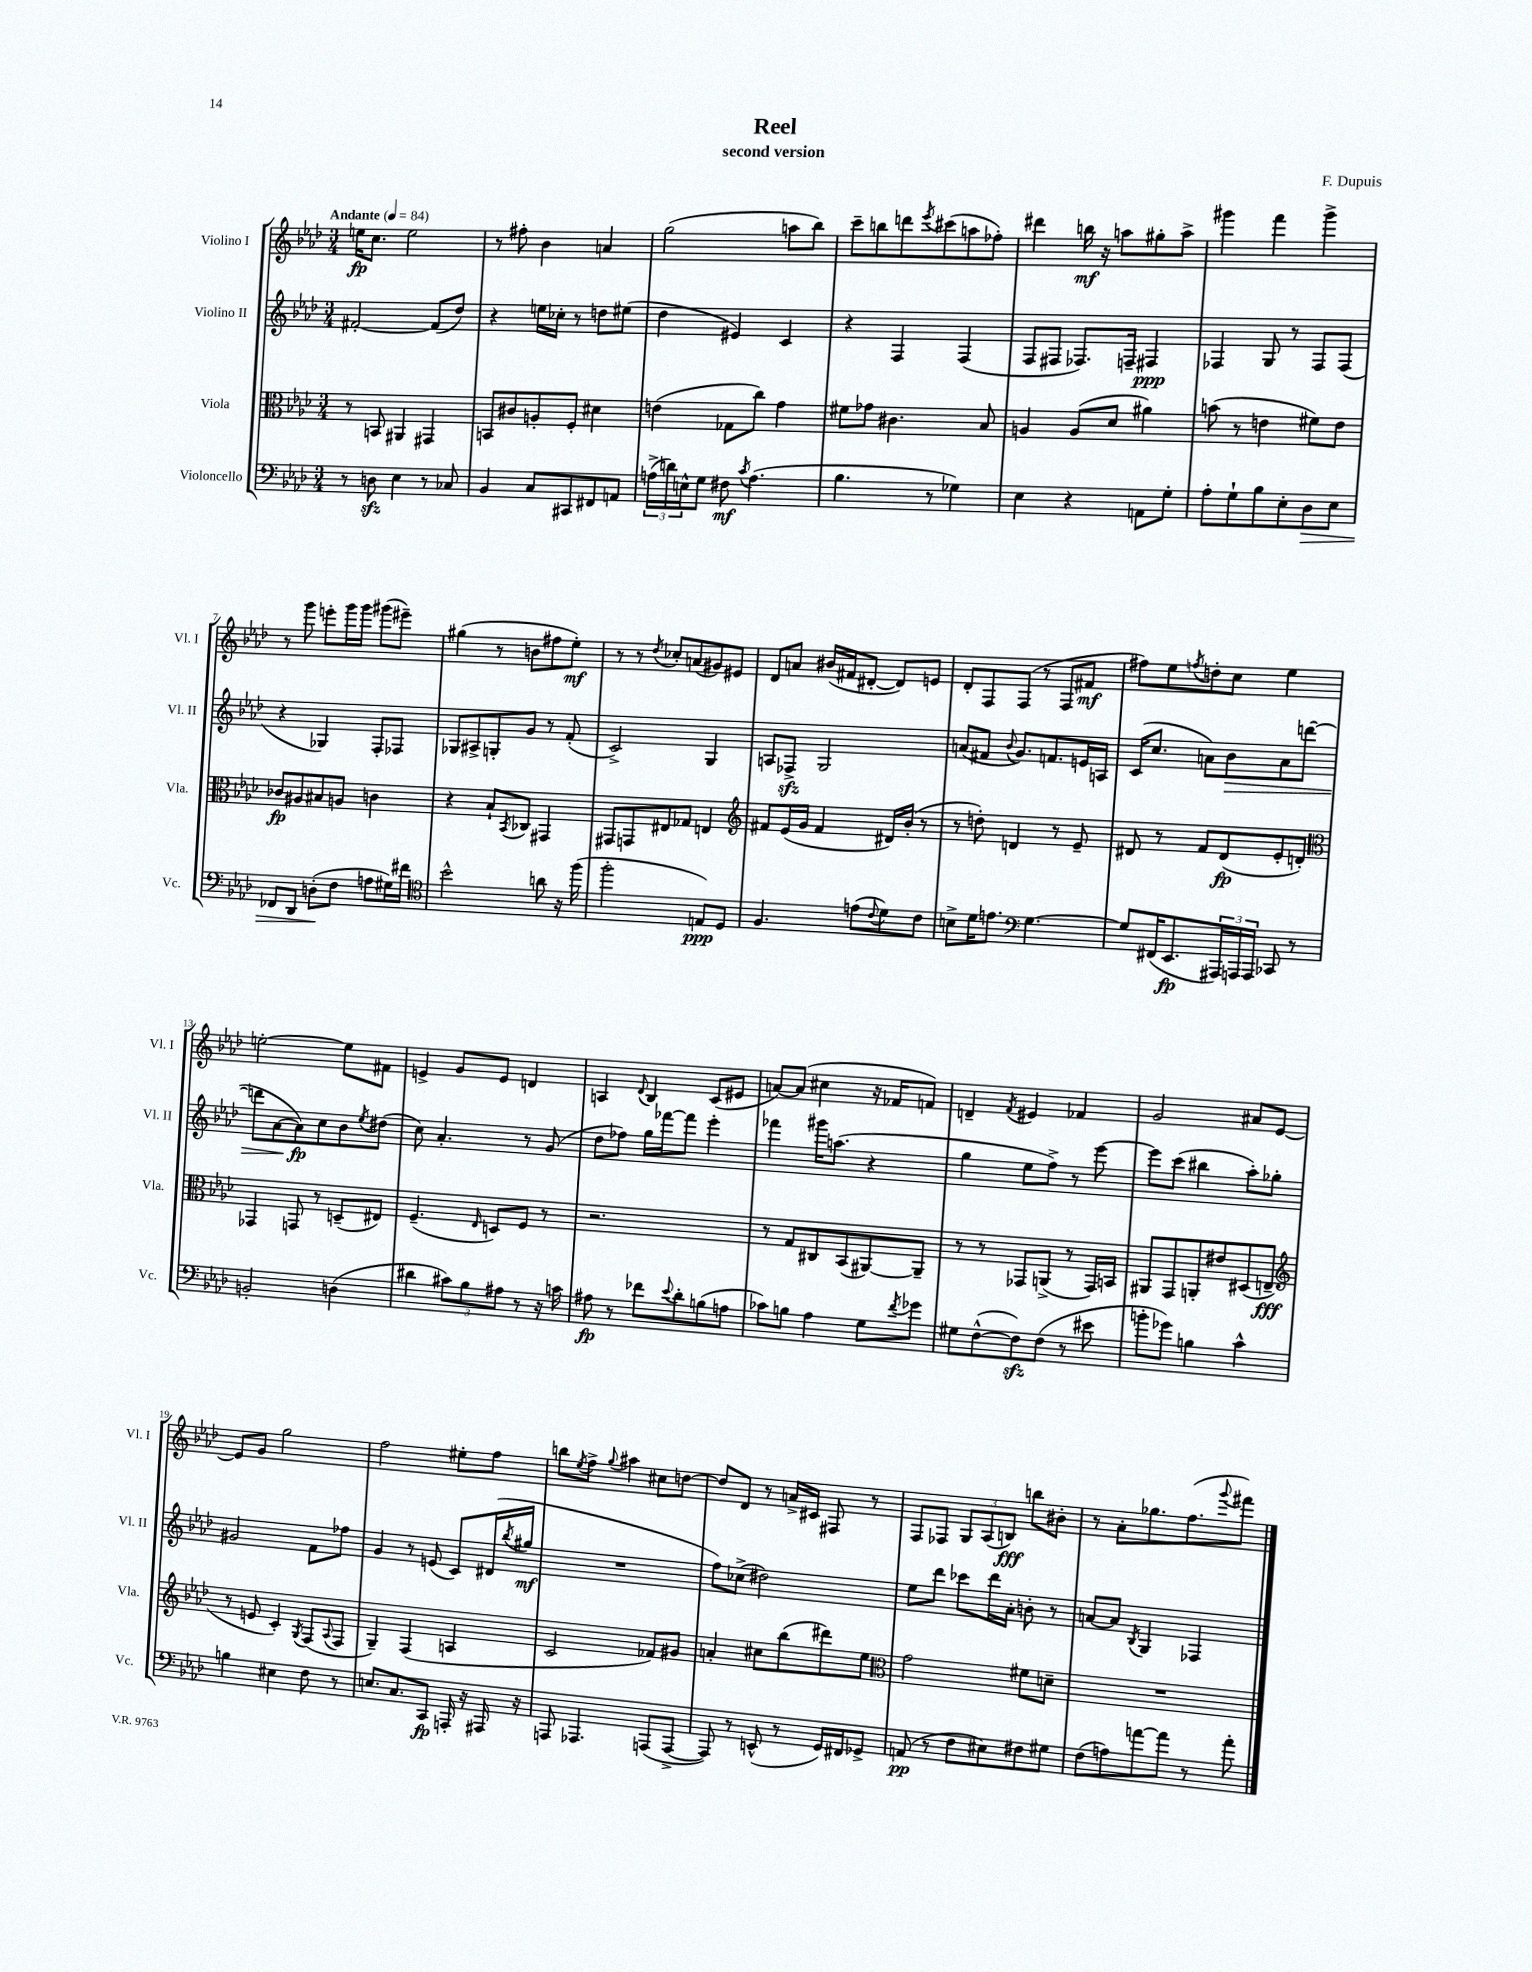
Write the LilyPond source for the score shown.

\header { title = "Reel" composer = "F. Dupuis" subtitle = "second version" }
<<
\new StaffGroup <<
\new Staff = "s0" \with { instrumentName = "Violino I" shortInstrumentName = "Vl. I" } {
    \clef treble \key aes \major \numericTimeSignature \time 3/4 \tempo "Andante" 4 = 84
    e''16\fp c''8. e''2 |
    r8 fis''8-. bes'4 a'4 |
    g''2( a''8 bes''8) |
    c'''8-- b''8 d'''8 \acciaccatura { ees'''8 } cis'''8( a''8 fes''8-.) |
    dis'''4 b''16\mf r16 a''8 gis''8-. a''8-> |
    gis'''4 f'''4 gis'''4-> |
    r8 g'''8 e'''8-. g'''16 g'''16 gis'''8( eis'''8--) |
    gis''4( r8 b'8 fis''8 ees''8-.\mf) |
    r8 r8 \acciaccatura { des''8 } ces''8-. a'8( gis'8) eis'8 |
    des'8 a'8 bis'16( fis'16 dis'8~-. dis'8) e'8 |
    des'8-. f8 f8( r8 f8 fis'8\mf |
    fis''8) ees''8 \acciaccatura { f''8 } d''8-. c''8 ees''4 |
    e''2~-. e''8 fis'8 |
    e'4-> g'8 e'8 d'4 |
    a4 \appoggiatura { des'8 } bes4 c'8( eis'8 |
    a'8~) a'8( cis''4 r16 fes'16 f'8) |
    d'4-- \acciaccatura { f'8 } eis'4 fes'4 |
    g'2 ais'8 ees'8~ |
    ees'8 g'8 g''2 |
    f''2 eis''8-. f''8 |
    b''8 \acciaccatura { ees''8 } f''8-> \appoggiatura { g''8 } ais''4 cis''8 d''8~ |
    d''8 des'8 r8 a'16-> cis'16 fis8 r8 |
    f8 fes8 \tuplet 3/2 { g8 aes8( b8\fff) } b''8 bis'8-. |
    r8 aes'8-. ges''8. f''8.( \appoggiatura { g'''8 } fis'''8) \bar "|." |
}
\new Staff = "s1" \with { instrumentName = "Violino II" shortInstrumentName = "Vl. II" } {
    \clef treble \key aes \major \numericTimeSignature \time 3/4
    fis'2~-. fis'8( des''8) |
    r4 e''16 ces''16-. r8 d''8 eis''8( |
    des''4 eis'4) c'4 |
    r4 f4 f4( |
    f8 fis8 fes8.) f16-- fis4\ppp |
    fes4 g8 r8 fes8 fes8( |
    r4 ges4) f8-. fes8 |
    ges8 ais8-> g8-. g'8 r8 f'8-.( |
    c'2->) g4 |
    a8 fes8->\sfz g2 |
    a'8( fis'8 \appoggiatura { bes'8 } g'8.) f'8. e'16 a16 |
    c'16( c''8. a'8) bes'8\> a'8 d'''8~( |
    d'''8 aes'8~ aes'8\fp\!) c''8 bes'8 \acciaccatura { ees''8 } dis''8( |
    c''8) aes'4.-. r8 g'8( |
    des''8 fes''8) g''16 fes'''16~ fes'''8 ees'''4-. |
    fes'''4 gis'''16 a''8.( r4 |
    g''4 ees''8 f''8->) r8 ees'''8~ |
    ees'''8 c'''8( bis''4 aes''8-.) ges''8-. |
    gis'2 f'8 fes''8 |
    g'4 r8 e'8( c'8) dis'16( \acciaccatura { bes''8 } gis''16\mf |
    R2. |
    f''8) ces''8->( dis''2) |
    ees''8 des'''8 ces'''8 des'''16 aes'16-. b'8-. r8 |
    a'8~ a'8 \acciaccatura { bes8 } g4 fes4 \bar "|." |
}
\new Staff = "s2" \with { instrumentName = "Viola" shortInstrumentName = "Vla." } {
    \clef alto \key aes \major \numericTimeSignature \time 3/4
    r8 b,8 ais,4 gis,4 |
    b,8 cis'8 a8-. f8-. dis'4 |
    e'4( ges8 c''8) g'4 |
    fis'8 ges'8 cis'4. bes8 |
    a4 a8( des'8 ais'4) |
    b'8( r8 e'4 fis'8) e'8 |
    ces'8\fp ais8 bis8 a8 c'4 |
    r4 bes8-! \acciaccatura { bes,8 } ces8 gis,4 |
    gis,8 g,8 eis8 ges8 e4 |
    \clef treble fis'8 ees'16( g'16 fis'4 dis'16) bes'16-.( r8 |
    r8 d''8-.) d'4 r8 ees'8-- |
    dis'8 r8 f'8 dis'8\fp( ees'8-. d'8-.) |
    \clef alto ges,4 g,8 r8 d8--( eis8) |
    f4.--( \grace { ees16 } d8) f8 r8 |
    r2. |
    r8 g8 cis8 bes,8( ais,8~) ais,8-- |
    r8 r8 ges,8 a,8->( r8 ges,16) b,16 |
    ais,8 g,8 a,8-. eis'8 dis8( e8--\fff |
    \clef treble r8 e'8 c'4-.) \acciaccatura { g8 } f8( \appoggiatura { aes8 } f8 |
    g4--) f4( a4 |
    c'2 fes'8) gis'8 |
    a'4-. cis''8 bes''8( dis'''8) ees''8 |
    \clef alto g'2 fis'8 d'8-- |
    R2. \bar "|." |
}
\new Staff = "s3" \with { instrumentName = "Violoncello" shortInstrumentName = "Vc." } {
    \clef bass \key aes \major \numericTimeSignature \time 3/4
    r8 d8\sfz ees4 r8 ces8 |
    bes,4 c8 cis,8 fis,8 a,8 |
    \tuplet 3/2 { a16->( d'16) e16-^ } g8 fis8\mf \acciaccatura { c'8 } a4.( |
    bes4. r8 ges4) |
    ees4 r4 a,8 g8-. |
    aes8-. g8-! bes8 ees8-. des8\> ees8 |
    fes,8 des,8 d8-.\!( f8 a8 gis16) fis'16 |
    \clef tenor bes'2-^ a'8 r16 f''16( |
    f''2-. e8\ppp) des8 |
    f4. e'8( \appoggiatura { c'8 } des'8) c'8 |
    b8-> des'16 e'8. \clef bass g4.~ |
    g8 fis,16( ees,8.\fp \tuplet 3/2 { ais,,16) a,,16 a,,16 } ces,8 r8 |
    b,2-. d4( |
    dis'4 \tuplet 3/2 { cis'8) bes8 ais8 } r8 r16 c'16 |
    ais8\fp r8 fes'8 \appoggiatura { ees'8 } des'8-. b8( a8 |
    ces'8) b8 aes4 g8 \acciaccatura { f'8 } ges'8 |
    gis8 f8~-^( f8\sfz) f8( r8 eis'8 |
    b'8-. ges'8) b4 c'4-^ |
    b4 eis4 f8 r8 |
    e8. c8. c,8\fp a,,16-. r16 ais,,16 r16 |
    a,,8 aes,,4. a,,8( a,,8~-> |
    a,,8) r8 e,8-^( r8 g,16) fis,16 ges,8-> |
    a,8\pp( r8 f8 eis8) fis8 gis8 |
    f8( a8) a'8~ a'8 r8 a'8-. \bar "|." |
}
>>
>>
